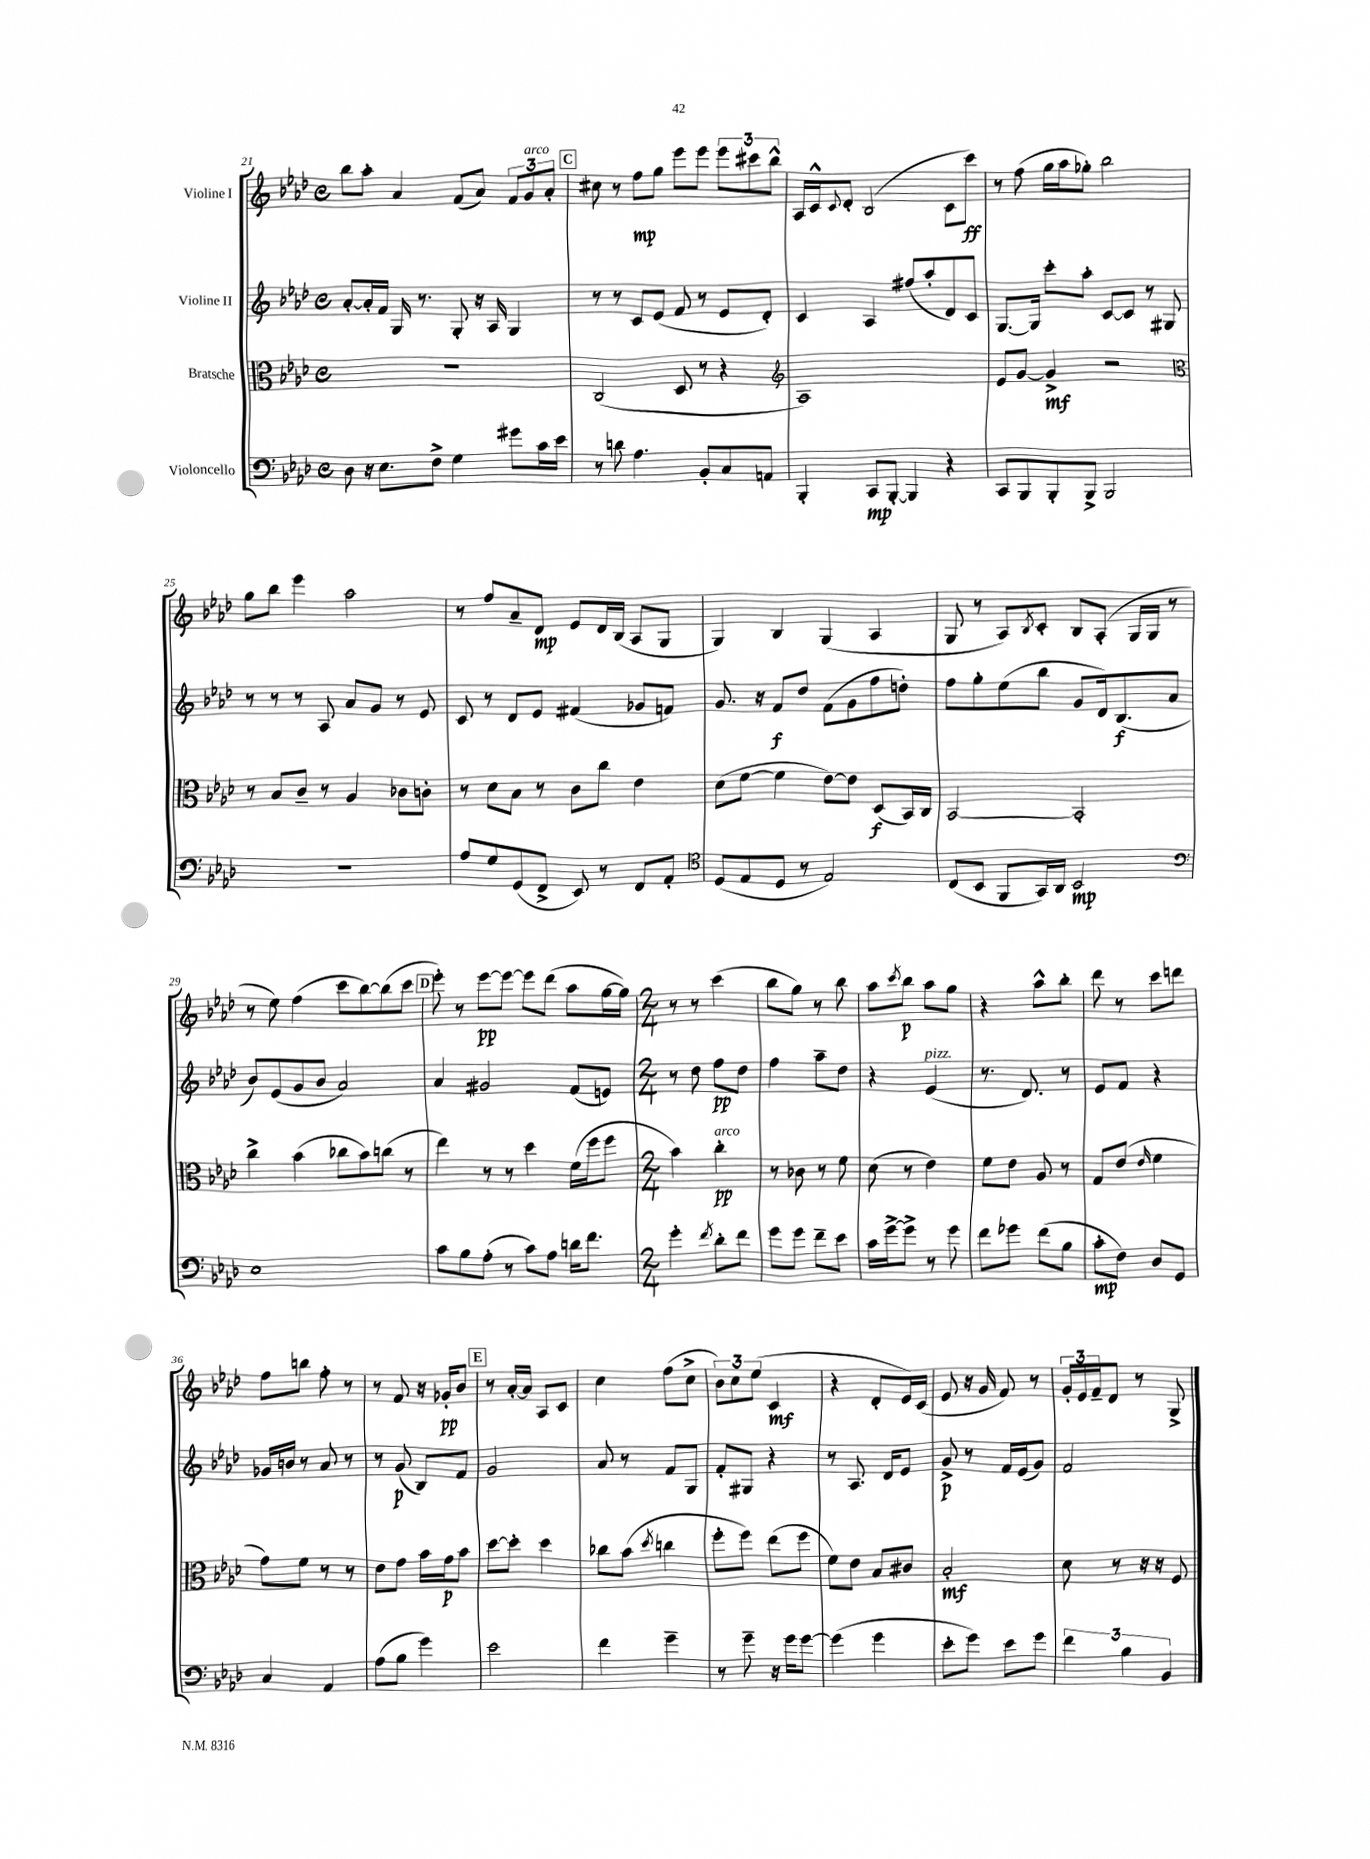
<<
\new StaffGroup <<
\new Staff = "s0" \with { instrumentName = "Violine I" } {
    \clef treble \key aes \major \defaultTimeSignature \time 4/4
    bes''8 aes''8-. aes'4 f'8( aes'8) \tuplet 3/2 { f'8 g'8^\markup { \italic "arco" } aes'8-. } |
    \mark \markup { \box "C" } cis''8 r8 f''8\mp g''8 ees'''8 ees'''8 \tuplet 3/2 { ees'''8 cis'''8 bes''8-^ } |
    aes16 c'16-^ \appoggiatura { c'8 } des'8-. bes2( c'8 c'''8\ff) |
    r8 f''8( g''16 aes''16 ges''8-.) bes''2 |
    g''8 bes''8 ees'''4 aes''2 |
    r8 f''8 aes'8-- des'8\mp ees'8 des'16 bes16( aes8 g8 |
    g4) bes4 g4( aes4 |
    g8 r8 aes8) \acciaccatura { bes8 } c'8-. bes8 aes8-.( g16 g16 r8 |
    r8 ees''8) f''4( c'''8 bes''8~) bes''8( c'''8 |
    \mark \markup { \box "D" } ees'''8-.) r8 ees'''8~\pp ees'''8~ ees'''8 des'''8( aes''8 g''16~ g''16) |
    \numericTimeSignature \time 2/4 r8 r8 c'''4( |
    bes''8 g''8) r8 bes''8 |
    aes''8 \acciaccatura { c'''8 } bes''8\p aes''8 g''8 |
    r4 aes''8-^ bes''8-. |
    des'''8 r8 c'''8 d'''8 |
    f''8 b''8 f''8-. r8 |
    r8 f'8 r16 ges'16-.\pp bes'8 |
    \mark \markup { \box "E" } r8 aes'16~-. aes'16 aes8 c'8 |
    c''4 f''8( c''8-> |
    \tuplet 3/2 { bes'8) c''8 ees''8( } c'4\mf |
    r4 des'8-. ees'16) c'16( |
    ees'8 r16 g'16 f'8) r8 |
    \tuplet 3/2 { g'16-. ees'16 f'16-- } des'8 r8 g8-> \bar "|." |
}
\new Staff = "s1" \with { instrumentName = "Violine II" } {
    \clef treble \key aes \major \defaultTimeSignature \time 4/4
    aes'8~-. aes'16-. f'16 g16 r8. g8-. r16 aes16 g4 |
    \mark \markup { \box "C" } r8 r8 c'8 ees'8( f'8 r8 ees'8 des'8-.) |
    c'4 aes4 fis''8( aes''8-. des'8) c'8 |
    g8.~ g16 c'''8-. aes''8-. c'8~ c'8 r8 gis8 |
    r8 r8 r8 aes8 aes'8 g'8 r8 ees'8 |
    c'8 r8 des'8 ees'8 fis'4( ges'8 f'8) |
    g'8. r16 f'8\f des''8 f'8( g'8 f''8 d''8-.) |
    f''8 g''8-. ees''8( bes''8 g'8 des'16) bes8.\f( aes'8 |
    bes'8) ees'8( g'8 bes'8 aes'2) |
    \mark \markup { \box "D" } aes'4 gis'2 f'8( e'8) |
    \numericTimeSignature \time 2/4 r8 des''8 f''8\pp des''8 |
    f''4 aes''8-- des''8 |
    r4 ees'4^\markup { \italic "pizz." }( |
    r8. des'8.) r8 |
    ees'8 f'8 r4 |
    ges'16 b'16 r8 aes'8 r8 |
    r8 g'8\p( bes8) f'8 |
    \mark \markup { \box "E" } g'2 |
    aes'8 r8 f'8 g8 |
    f'8-. gis8 r4 |
    r8 aes8. des'16 ees'8 |
    g'8->\p r8 f'16 ees'16( g'8) |
    f'2 \bar "|." |
}
\new Staff = "s2" \with { instrumentName = "Bratsche" } {
    \clef alto \key aes \major \defaultTimeSignature \time 4/4
    R1 |
    \mark \markup { \box "C" } c2( des8 r8 r4 |
    \clef treble aes1) |
    ees'8 g'8~ g'4->\mf r2 |
    \clef alto r8 bes8 c'8-- r8 aes4 ces'8 c'8-. |
    r8 des'8 bes8 r8 c'8 c''8 ees'4 |
    des'8( f'8~ f'4 ees'8~) ees'8 des8\f( bes,16) c16 |
    bes,2~ bes,2-. |
    c''4-> bes'4( ces''8 bes'8) c''8( r8 |
    \mark \markup { \box "D" } ees''4) r8 r8 des''4 f'16( f''16 f''8 |
    \numericTimeSignature \time 2/4 bes'4) c''4-.\pp^\markup { \italic "arco" } |
    r8 ces'8 r8 f'8 |
    des'8( r8 ees'4) |
    f'8 ees'8 aes8 r8 |
    g8 ees'8( \grace { ees'16 } f'4 |
    g'8) f'8 r8 r8 |
    ees'8 g'8 bes'16 g'16\p bes'8 |
    \mark \markup { \box "E" } des''8~ des''8-. des''4 |
    ces''8 bes'8( \acciaccatura { des''8 } c''4 |
    f''8-. f''8) ees''8( f''8 |
    f'8) ees'8 bes8 cis'8 |
    bes2-.\mf |
    des'8 r8 r16 r16 f8 \bar "|." |
}
\new Staff = "s3" \with { instrumentName = "Violoncello" } {
    \clef bass \key aes \major \defaultTimeSignature \time 4/4
    des8 r16 ees8. f8-> g4 gis'8 c'16 ees'16 |
    \mark \markup { \box "C" } r8 d'8 aes4. bes,8-. c8 a,8 |
    bes,,4-. c,8\mp bes,,8~-. bes,,4 r4 |
    c,8 bes,,8 bes,,8-. bes,,8-> bes,,2 |
    R1 |
    aes8 g8 g,8( f,8-> ees,8) r8 f,8 aes,8-. |
    \clef tenor des8( ees8 des8 r8 ees2) |
    c8( bes,8 f,8 g,16) aes,16 bes,2\mp |
    \clef bass ees1 |
    \mark \markup { \box "D" } c'8 bes8 aes8-.( r8 c'8) aes8 d'16 f'8. |
    \numericTimeSignature \time 2/4 g'4-. \acciaccatura { f'8 } des'8-. f'8 |
    g'8 g'8 f'8-- ees'8 |
    c'16 g'16~-> g'8-> r8 g'8 |
    f'8 ges'8 f'8( bes8 |
    c'8-.\mp f8) des8 g,8 |
    c4 aes,4 |
    aes8( bes8 g'4) |
    \mark \markup { \box "E" } ees'2 |
    f'4 g'4-- |
    r8 g'8-- r16 g'16 g'8~ |
    g'4( g'4 |
    ees'8-. g'8) ees'8 g'8 |
    \tuplet 3/2 { f'4 bes4 bes,4 } \bar "|." |
}
>>
>>
\layout { \context { \Score currentBarNumber = #21 } }
